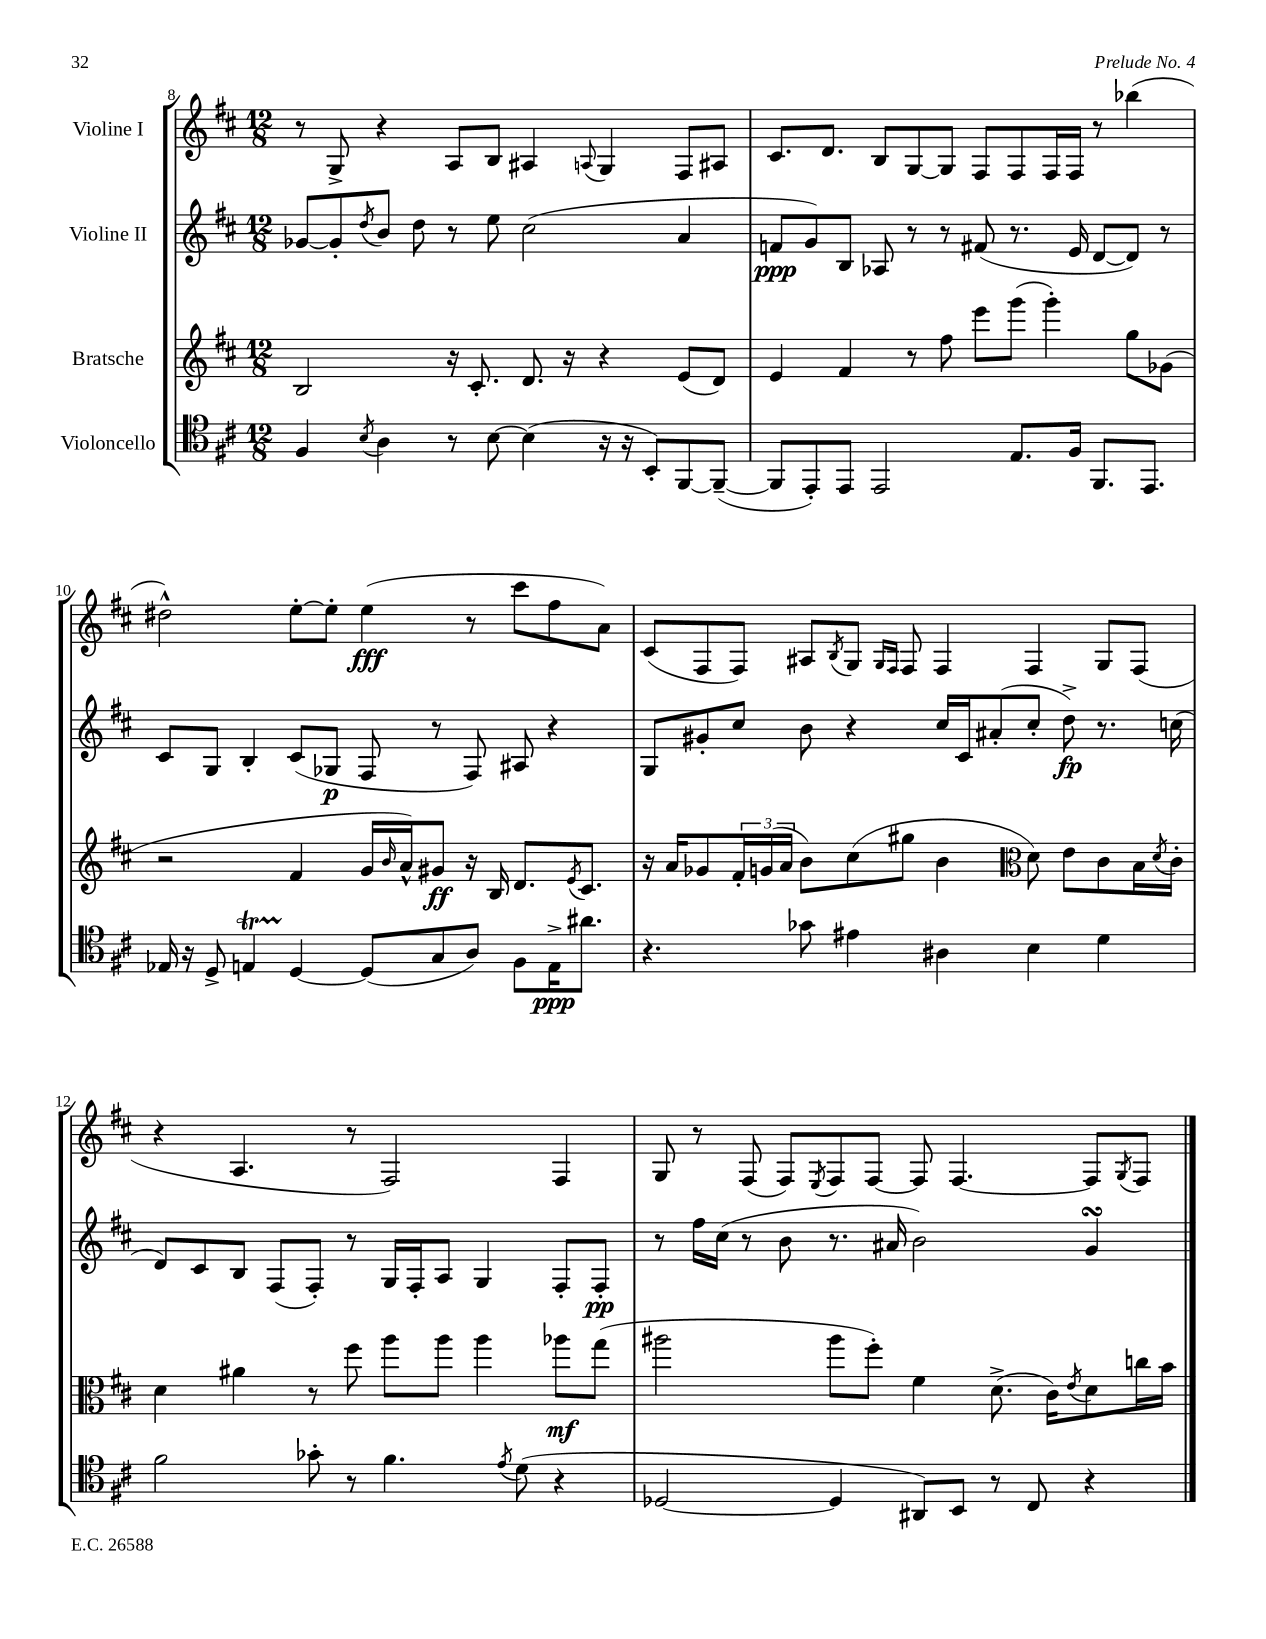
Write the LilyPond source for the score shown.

<<
\new StaffGroup <<
\new Staff = "s0" \with { instrumentName = "Violine I" } {
    \clef treble \key d \major \numericTimeSignature \time 12/8
    r8 g8-> r4 a8 b8 ais4 \appoggiatura { a8 } g4 fis8 ais8 |
    cis'8. d'8. b8 g8~ g8 fis8 fis8 fis16 fis16 r8 bes''4( |
    dis''2-^) e''8~-. e''8-. e''4\fff( r8 cis'''8 fis''8 a'8) |
    cis'8( fis8 fis8) ais8 \acciaccatura { b8 } g8 \grace { g16 fis16 } fis8 fis4 fis4 g8 fis8( |
    r4 a4. r8 fis2) fis4 |
    g8 r8 fis8( fis8) \acciaccatura { e8 } fis8 fis8~ fis8 fis4.~ fis8 \acciaccatura { g8 } fis8 \bar "|." |
}
\new Staff = "s1" \with { instrumentName = "Violine II" } {
    \clef treble \key d \major \numericTimeSignature \time 12/8
    ges'8~ ges'8-. \acciaccatura { d''8 } b'8 d''8 r8 e''8 cis''2( a'4 |
    f'8\ppp g'8) b8 aes8 r8 r8 fis'8( r8. e'16 d'8~ d'8) r8 |
    cis'8 g8 b4-. cis'8( ges8\p fis8 r8 fis8) ais8 r4 |
    g8 gis'8-. cis''8 b'8 r4 cis''16 cis'16 ais'8-.( cis''8-. d''8->\fp) r8. c''16( |
    d'8) cis'8 b8 fis8( fis8-.) r8 g16 fis16-. a8 g4 fis8-. fis8-.\pp |
    r8 fis''16 cis''16( r8 b'8 r8. ais'16 b'2) g'4\turn \bar "|." |
}
\new Staff = "s2" \with { instrumentName = "Bratsche" } {
    \clef treble \key d \major \numericTimeSignature \time 12/8
    b2 r16 cis'8.-. d'8. r16 r4 e'8( d'8) |
    e'4 fis'4 r8 fis''8 e'''8 g'''8( g'''4-.) g''8 ges'8( |
    r2 fis'4 g'16 \grace { b'16 } a'16-^) gis'8\ff r16 b16 d'8. \acciaccatura { e'8 } cis'8. |
    r16 a'16 ges'8 \tuplet 3/2 { fis'16-. g'16( a'16 } b'8) cis''8( gis''8 b'4 \clef alto d'8) e'8 cis'8 b16 \acciaccatura { d'8 } cis'16-. |
    d'4 ais'4 r8 fis''8 a''8 a''8 a''4 aes''8\mf g''8( |
    ais''2 ais''8 fis''8-.) fis'4 d'8.->( cis'16) \acciaccatura { e'8 } d'8 c''16 b'16 \bar "|." |
}
\new Staff = "s3" \with { instrumentName = "Violoncello" } {
    \clef tenor \key d \major \numericTimeSignature \time 12/8
    fis4 \acciaccatura { b8 } a4 r8 b8~ b4( r16 r16 b,8-.) fis,8~ fis,8~--( |
    fis,8 e,8-.) e,8 e,2 e8. fis16 fis,8. e,8. |
    ees16 r16 d8-> e4\startTrillSpan d4~\stopTrillSpan d8( g8 a8) fis8 e16->\ppp ais'8. |
    r4. ges'8 eis'4 ais4 b4 d'4 |
    fis'2 ges'8-. r8 fis'4. \acciaccatura { e'8 } d'8( r4 |
    des2~ des4 ais,8) b,8 r8 cis8 r4 \bar "|." |
}
>>
>>
\layout { \context { \Score currentBarNumber = #8 } }
